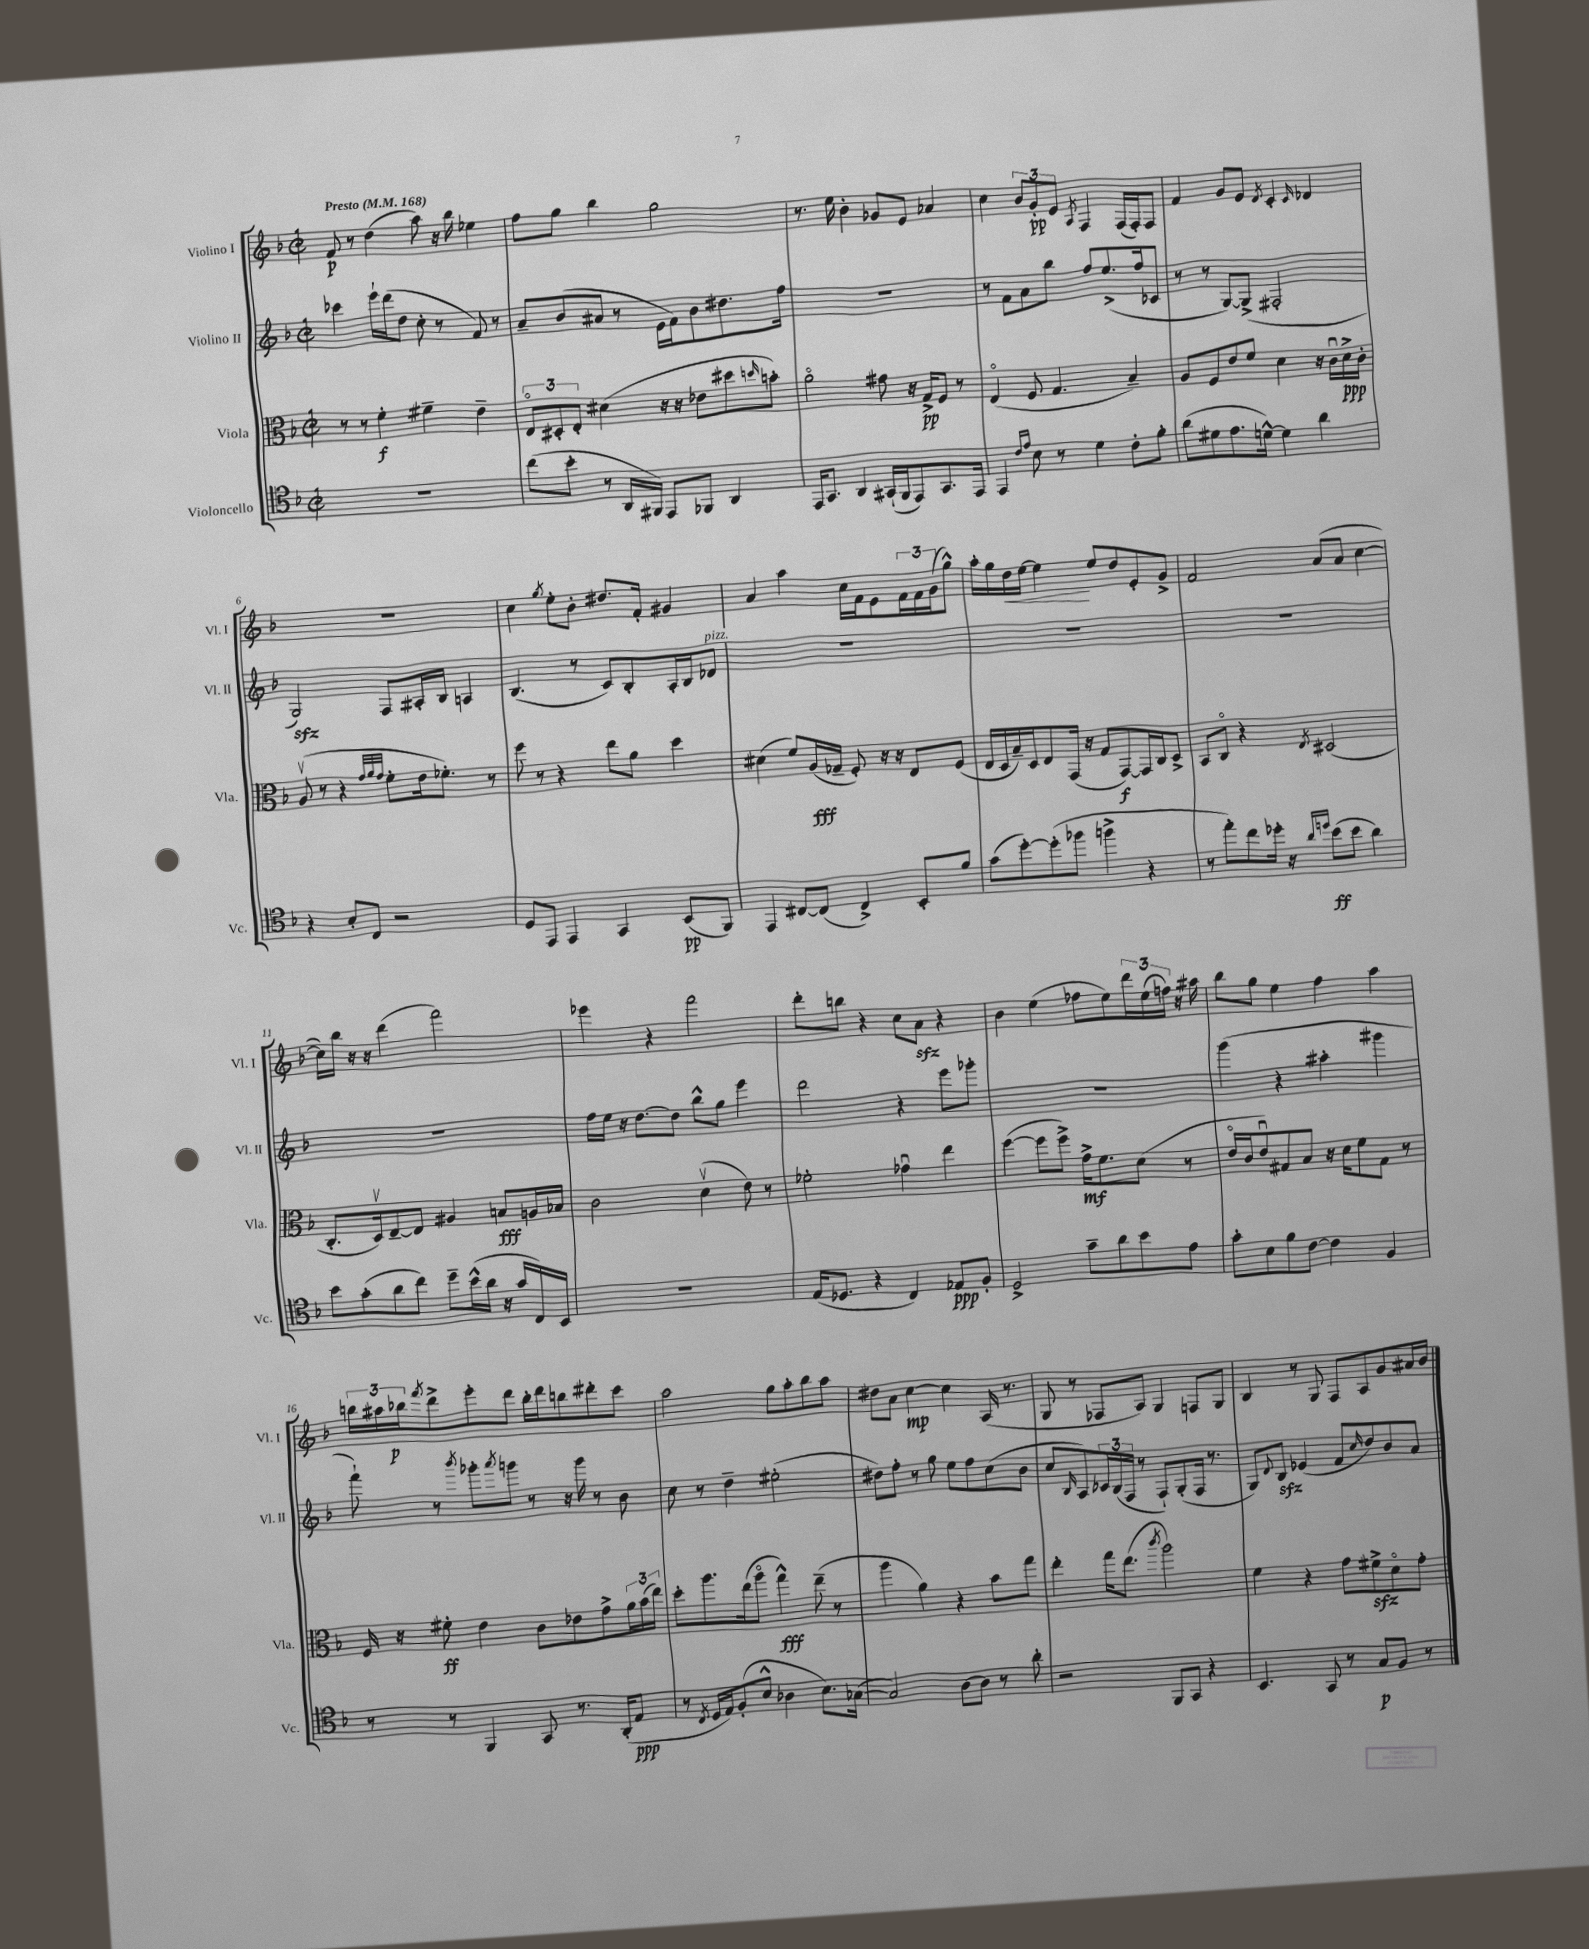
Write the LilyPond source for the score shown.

<<
\new StaffGroup <<
\new Staff = "s0" \with { instrumentName = "Violino I" shortInstrumentName = "Vl. I" } {
    \clef treble \key f \major \defaultTimeSignature \time 2/2 \tempo "Presto" 4 = 168
    f'8\p r8 d''4( a''8) r16 bes''16 ees''4 |
    f''8 g''8 bes''4 g''2 |
    r8. e''16 bes'4-. ges'8 e'8 aes'4 |
    c''4 \tuplet 3/2 { bes'8 g'8-.\pp e'8 } \acciaccatura { a8 } f4 f16( f16-.) f8 |
    f'4 g'8 e'8 \acciaccatura { d'8 } c'4-. \grace { c'16 } des'4 |
    R1 |
    c''4 \acciaccatura { g''8 } e''8-. bes'8-. dis''8. f'16-. gis'4 |
    a'4 a''4 c''16 f'16 e'8 \tuplet 3/2 { f'16 f'16 g'16( } g''8-^) |
    a''16-. g''16 d''16\< e''16~ e''4\! e''8 d''8 e'8-. g'8-> |
    f'2 a'8( a'8 c''4~ |
    c''16) bes''16 r16 r16 d'''4( f'''2) |
    ees'''4 r4 f'''2 |
    d'''8-. b''8 r4 c''8 a'8\sfz r4 |
    bes'4 e''4( fes''8 e''8) \tuplet 3/2 { d'''16 e''16( f''16) } r16 ais''16 |
    bes''8 g''8 e''4 f''4 a''4 |
    \tuplet 3/2 { b''16 ais''16 bes''16\p } \acciaccatura { f'''8 } d'''8-> e'''8-. d'''8 bes''16-. d'''16 b''8 dis'''8-. c'''8 |
    a''2 g''8 a''8-. bes''8 a''8 |
    dis''8 a'8 c''4~\mp c''4 a16( r8. |
    g8 r8 fes8 a8) g4 f8 g8 |
    bes4 r8 g8 f8 a8 g'8 ais'16 bes'16 \bar "|." |
}
\new Staff = "s1" \with { instrumentName = "Violino II" shortInstrumentName = "Vl. II" } {
    \clef treble \key f \major \defaultTimeSignature \time 2/2
    ces'''4 e'''16-! d'''16( d''8 c''8-. r8 f'8) r8 |
    a'8-- bes'8( ais'8 r8 e'16 f'16) bes'8 dis''8. f''16 |
    R1 |
    r8 f'8 a'8 bes''8 f''8 e''8.->( f''16 ces'8 |
    r8 r8 g8~) g8->( fis2-. |
    g2\sfz) f8 ais16-. bes16 a4 |
    bes4.( r8 c'8) bes8-. a16-. bes16 des'8^\markup { \italic "pizz." } |
    R1 |
    R1 |
    R1 |
    R1 |
    f''16 e''16 r16 d''8.~ d''8 bes''8-^ g''8 e'''4 |
    d'''2 r4 e'''8 ges'''8-. |
    R1 |
    g'''4( r4 ais''4-. gis'''4 |
    f'''8-!) r8 \acciaccatura { bes'''8 } ges'''8-. \acciaccatura { a'''8 } g'''8 r8 r16 g'''16 r8 bes'8 |
    c''8 r8 d''4-- eis''2-.( |
    dis''8) f''8-. r8 g''8 e''8 f''8 c''8( bes'8 |
    c''8 \grace { bes16 } a8) \tuplet 3/2 { ces'16 bes16( f16 } r8 f8-!) g8-.( f16 r8. |
    g8) \appoggiatura { d'8 } bes8\sfz ees'4( f'8 \grace { c''16 } d''8) bes'8 a'8 \bar "|." |
}
\new Staff = "s2" \with { instrumentName = "Viola" shortInstrumentName = "Vla." } {
    \clef alto \key f \major \defaultTimeSignature \time 2/2
    r8 r8 f'4-.\f fis'4-- e'4-- |
    \tuplet 3/2 { e8\flageolet dis8-. e8-. } dis'4( r16 r16 ees'8 dis''8 \grace { d''16 } b'8-.) |
    a'2\flageolet gis'8 r16 g16->\pp f8 r8 |
    e4\flageolet( f8 g4. bes4--) |
    a8 f8 e'8 f'8 d'4 r16 c'16\downbow d'16->\ppp c'16-. |
    a8\upbow( r8 r4 \grace { g'32 a'32 g'32 } f'8-. e'16 fes'8.-.) r8 |
    f''8 r8 r4 e''8 a'8 d''4 |
    dis'4( f'8) a16\fff( ges16-- f8-.) r16 r16 e8 f8( |
    e16 d16 bes16--) d16 e8 g,16( r16 g8 g,8~\f) g,16 c16 d8-> |
    bes,8 c8\flageolet r4 \acciaccatura { e8 } dis2( |
    c8.-. d16\upbow) e8~-- e8 ais4 b8\fff a16 bes16 |
    c'2 d'4\upbow( e'8) r8 |
    fes'2-. ges'4\downbow e''4 |
    f''4~( f''8 f''8->) g'16->\mf f'8. d'8( r8 |
    e'16\flageolet c'16 e'8\downbow) gis8 bes8 r16 d'16 f'8 gis8 r8 |
    f16 r16 fis'8-.\ff e'4 c'8 ees'8 g'8-> \tuplet 3/2 { a'16 bes'16( e''16) } |
    d''8-. a''8. e''16( a''8\flageolet g''4-^\fff) e''8--( r8 |
    a''4 a'4) r4 bes'8 g''8 |
    e''4-. g''16 e''8.( \acciaccatura { c'''8 } a''2) |
    f'4 r4 g'8 fis'8->\sfz d'8\flageolet g'8-. \bar "|." |
}
\new Staff = "s3" \with { instrumentName = "Violoncello" shortInstrumentName = "Vc." } {
    \clef tenor \key f \major \defaultTimeSignature \time 2/2
    R1 |
    c''8( bes'8-. r8 a,16 fis,16) e,8 fes,8 a,4 |
    e,16 g,8. a,4 gis,16-!( f,16 e,8) gis,8. e,16 |
    e,4 \grace { c'16 e'16 } bes8 r8 d'4 c'8-. f'8-. |
    a'8( dis'8 e'8. d'16~-^) d'4 a'4 |
    r4 bes8-. c8 r2 |
    d8 e,8 e,4 g,4 bes,8\pp( f,8) |
    e,4 cis8~ cis8( cis4->) bes,8-. f'8 |
    g'8( d''8~-.) d''8-.( fes''8 f''4-> r4 |
    r8 e''8-.) c''8 des''16-. r16 \grace { a'16 d''16 } bes'8\ff( bes'8 a'4) |
    bes'8 g'8-.( a'8 c''8) d''8-- bes'16-^( a'16 r16 g'16 c16) bes,16 |
    R1 |
    e16( des8. r4 c4) ees8\ppp f8-. |
    d2-> g'8-- a'8 bes'8 e'8 |
    g'8-. bes8 f'8 c'8~ c'4 f4 |
    r8 r8 f,4 g,8 r8. a,16-.( e8\ppp |
    r8 \acciaccatura { c8 } d16 e16) f8-.( bes8-^ aes4 bes8.) ges16~( |
    ges2) a8~ a8 r8 a'8-. |
    r2 f,8 g,8 r4 |
    bes,4. g,8 r8 g8\p f8 r8 \bar "|." |
}
>>
>>
